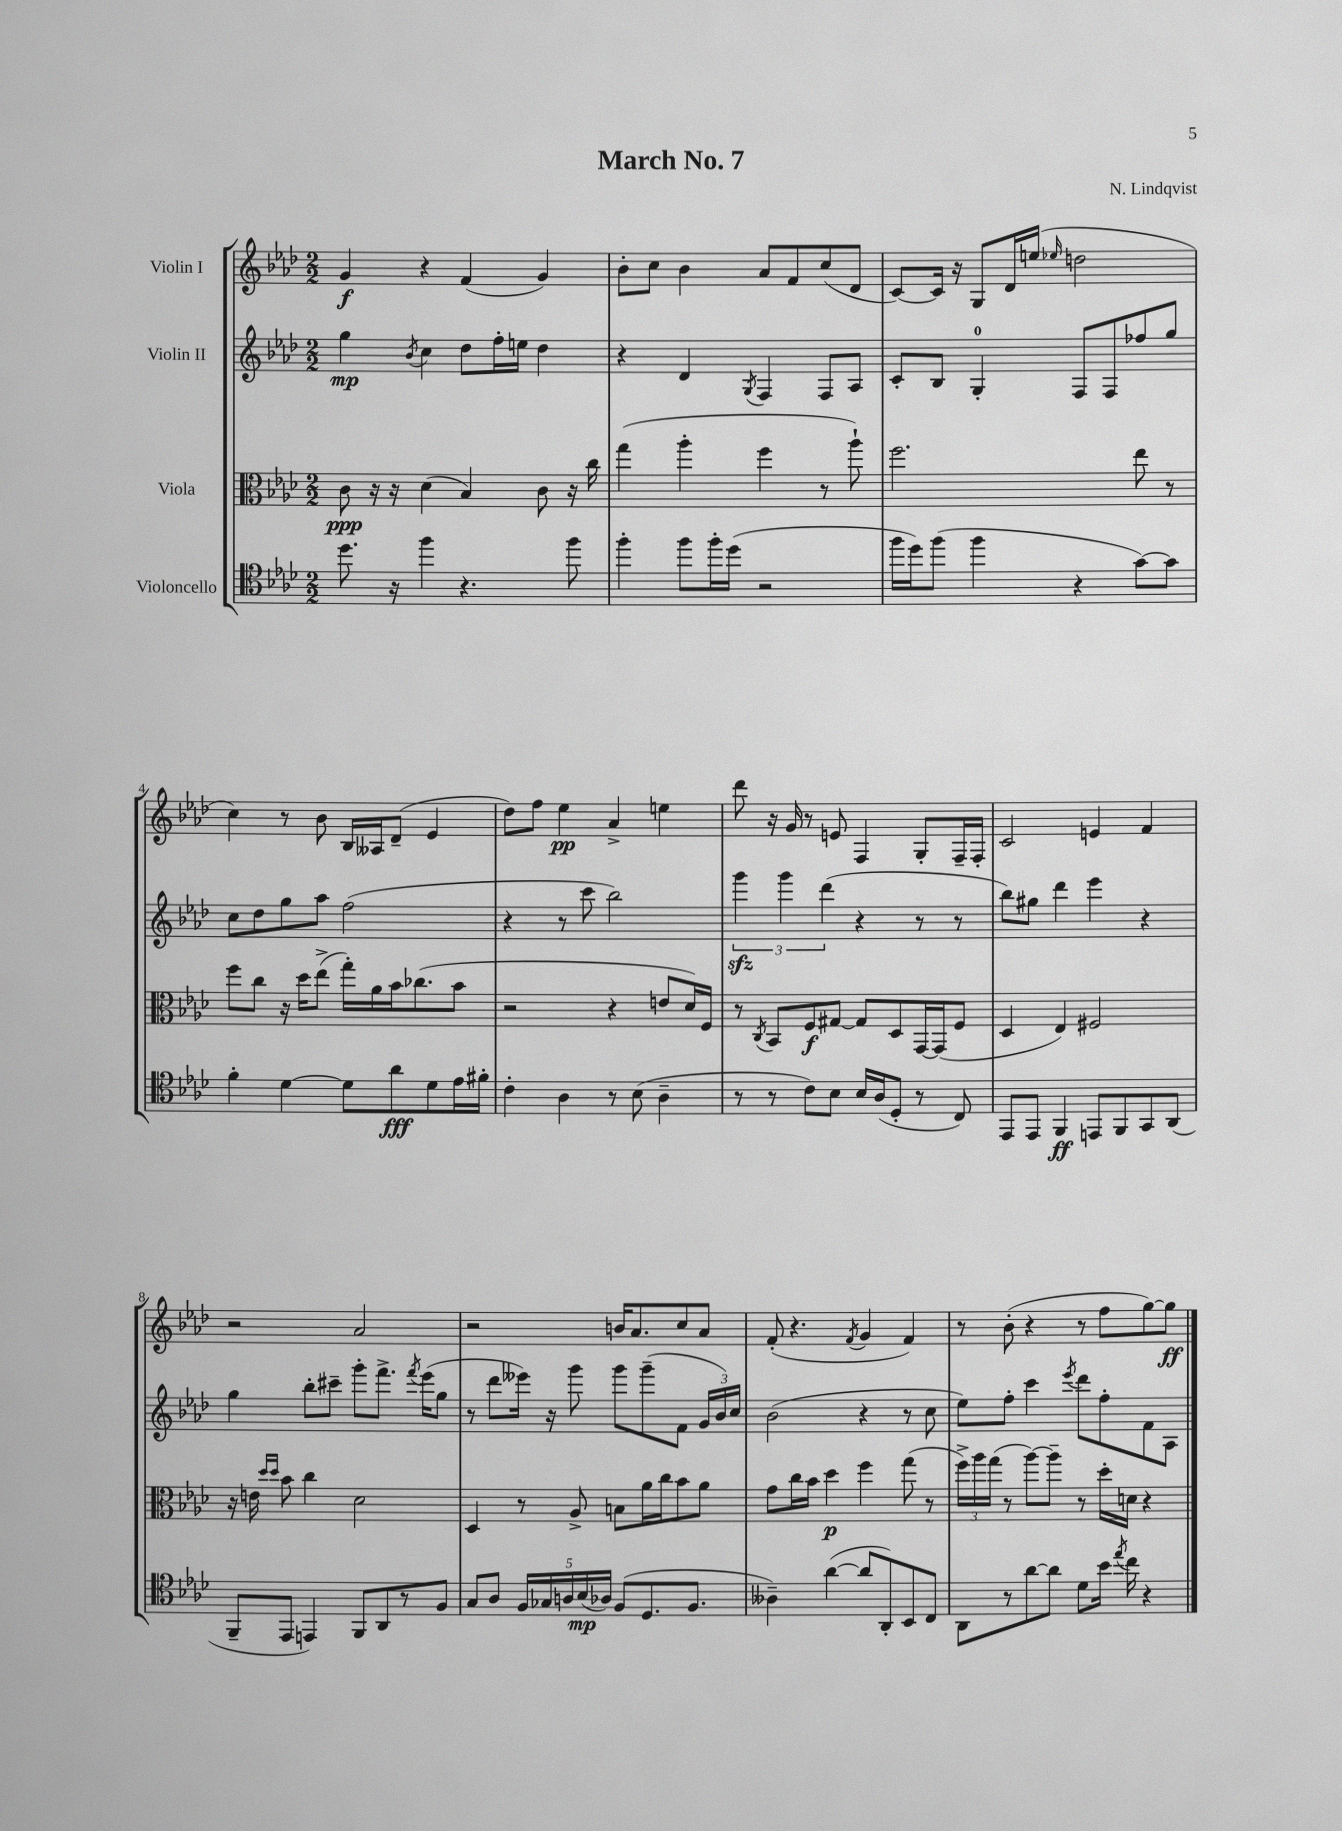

**kern	**kern	**kern	**kern
*staff4	*staff3	*staff2	*staff1
*clefC4	*clefC3	*clefG2	*clefG2
*k[b-e-a-d-]	*k[b-e-a-d-]	*k[b-e-a-d-]	*k[b-e-a-d-]
*M2/2	*M2/2	*M2/2	*M2/2
8.dd-	8c	4gg	4g
.	16r	.	.
16r	16r	.	.
.	.	8qb-	.
4ff	(4d-	4cc	4r
4.r	4B-)	8dd-	(4f
.	.	16ff'	.
.	.	16ee	.
.	8c	4dd-	4g)
8ff	16r	.	.
.	16cc	.	.
=	=	=	=
4ff'	(4gg	4r	8b-'
.	.	.	8cc
8ff	4aa-'	4d-	4b-
16ff'	.	.	.
(16dd-	.	.	.
.	.	8qG	.
2r	4ff	4F	8a-
.	.	.	8f
.	8r	8F	(8cc
.	8aa-`)	8A-	8d-
=	=	=	=
16ff	2.ff	8c'	[8c)
16dd-)	.	.	.
(8ff	.	8B-	16c]
.	.	.	16r
4ff	.	4G'	8G
.	.	.	16d-
.	.	.	(16ee
.	.	.	16qqee-
4r	.	8F	2dd
.	.	8F	.
[8g)	8ee-	8ff-	.
8g]	8r	8gg	.
=	=	=	=
4f'	8ff	8cc	4cc)
.	8cc	8dd-	.
[4d-	16r	8gg	8r
.	16dd-	.	.
.	(8ee-^	8aa-	8b-
8d-]	16gg')	(2ff	16B-
.	16a-	.	16A--
8a-	16b-	.	(8d-~
.	(8.cc-	.	.
8d-	.	.	4e-
16e-	8b-	.	.
16f#'	.	.	.
=	=	=	=
4c'	2r	4r	8dd-)
.	.	.	8ff
4A-	.	8r	4ee-
.	.	8ccc	.
8r	4r	2bb-)	4a-^
(8B-	.	.	.
4A-~	8e	.	4ee
.	16d-)	.	.
.	16F	.	.
=	=	=	=
8r	8r	6ggg	8ddd-
.	8qC	.	.
8r	8BB-	.	16r
.	.	6ggg	.
.	.	.	16g
8c)	8F	.	8r
.	.	(6ddd-	.
8B-	[8G#	.	8e
16B-	8G#]	4r	4F
(16A-	.	.	.
8D-'	8D-	.	.
8r	[16GG	8r	8G'
.	(16GG]	.	.
8C)	8F	8r	16F~
.	.	.	16F'
=	=	=	=
8EE-	4D-	8bb-)	2c
8EE-	.	8gg#	.
4FF	4E-)	4ddd-	.
8EE	2F#	4eee-	4e
8FF	.	.	.
8GG	.	4r	4f
(8AA-	.	.	.
=	=	=	=
8FF~	16r	4gg	2r
.	16e	.	.
.	16qqdd-	.	.
.	16qqdd-	.	.
8EE-	8b-	.	.
4EE)	4cc	8bb-'	.
.	.	8ccc#~	.
8FF	2d-	8ggg'	2a-
8AA-	.	8.fff^	.
8r	.	.	.
.	.	8qfff	.
.	.	(16eee-	.
8F	.	8gg	.
=	=	=	=
8G	4D-	8r	2r
8A-	.	8ddd-	.
20F	8r	16eee--)	.
20G-	.	.	.
.	.	16r	.
20A	.	.	.
.	8A-^	8ggg	.
(20B-	.	.	.
20A-)	.	.	.
(8F	8B	8ggg	16b
.	.	.	8.a-
8.D-	16a-	(8ggg~	.
.	16cc	.	.
.	8b-	8f	8cc
8.F	.	.	.
.	8a-	24g	8a-
.	.	24b-)	.
.	.	24cc	.
=	=	=	=
4A--~)	8g	(2b-	(8f'
.	16cc	.	4.r
.	16b-	.	.
([4a-	4dd-	.	.
.	.	.	8qf
8a-]	4ff	4r	4g
8AA-')	.	.	.
8BB-	(8gg	8r	4f)
8C	8r	8cc	.
=	=	=	=
8AA-	24ff^)	8ee-)	8r
.	24aa-	.	.
.	(24gg	.	.
8r	8r	8ff'	(8b-'
[8a-	[8aa-)	4ccc	4r
8a-]	8aa-~]	.	.
.	.	8qeee-	.
8d-	8r	8ddd-	8r
16b-	16dd-'	8ff'	8ff
8qee-	.	.	.
16cc	16d	.	.
4r	4r	8f	[8gg)
.	.	8A-	8gg]
==	==	==	==
*-	*-	*-	*-
